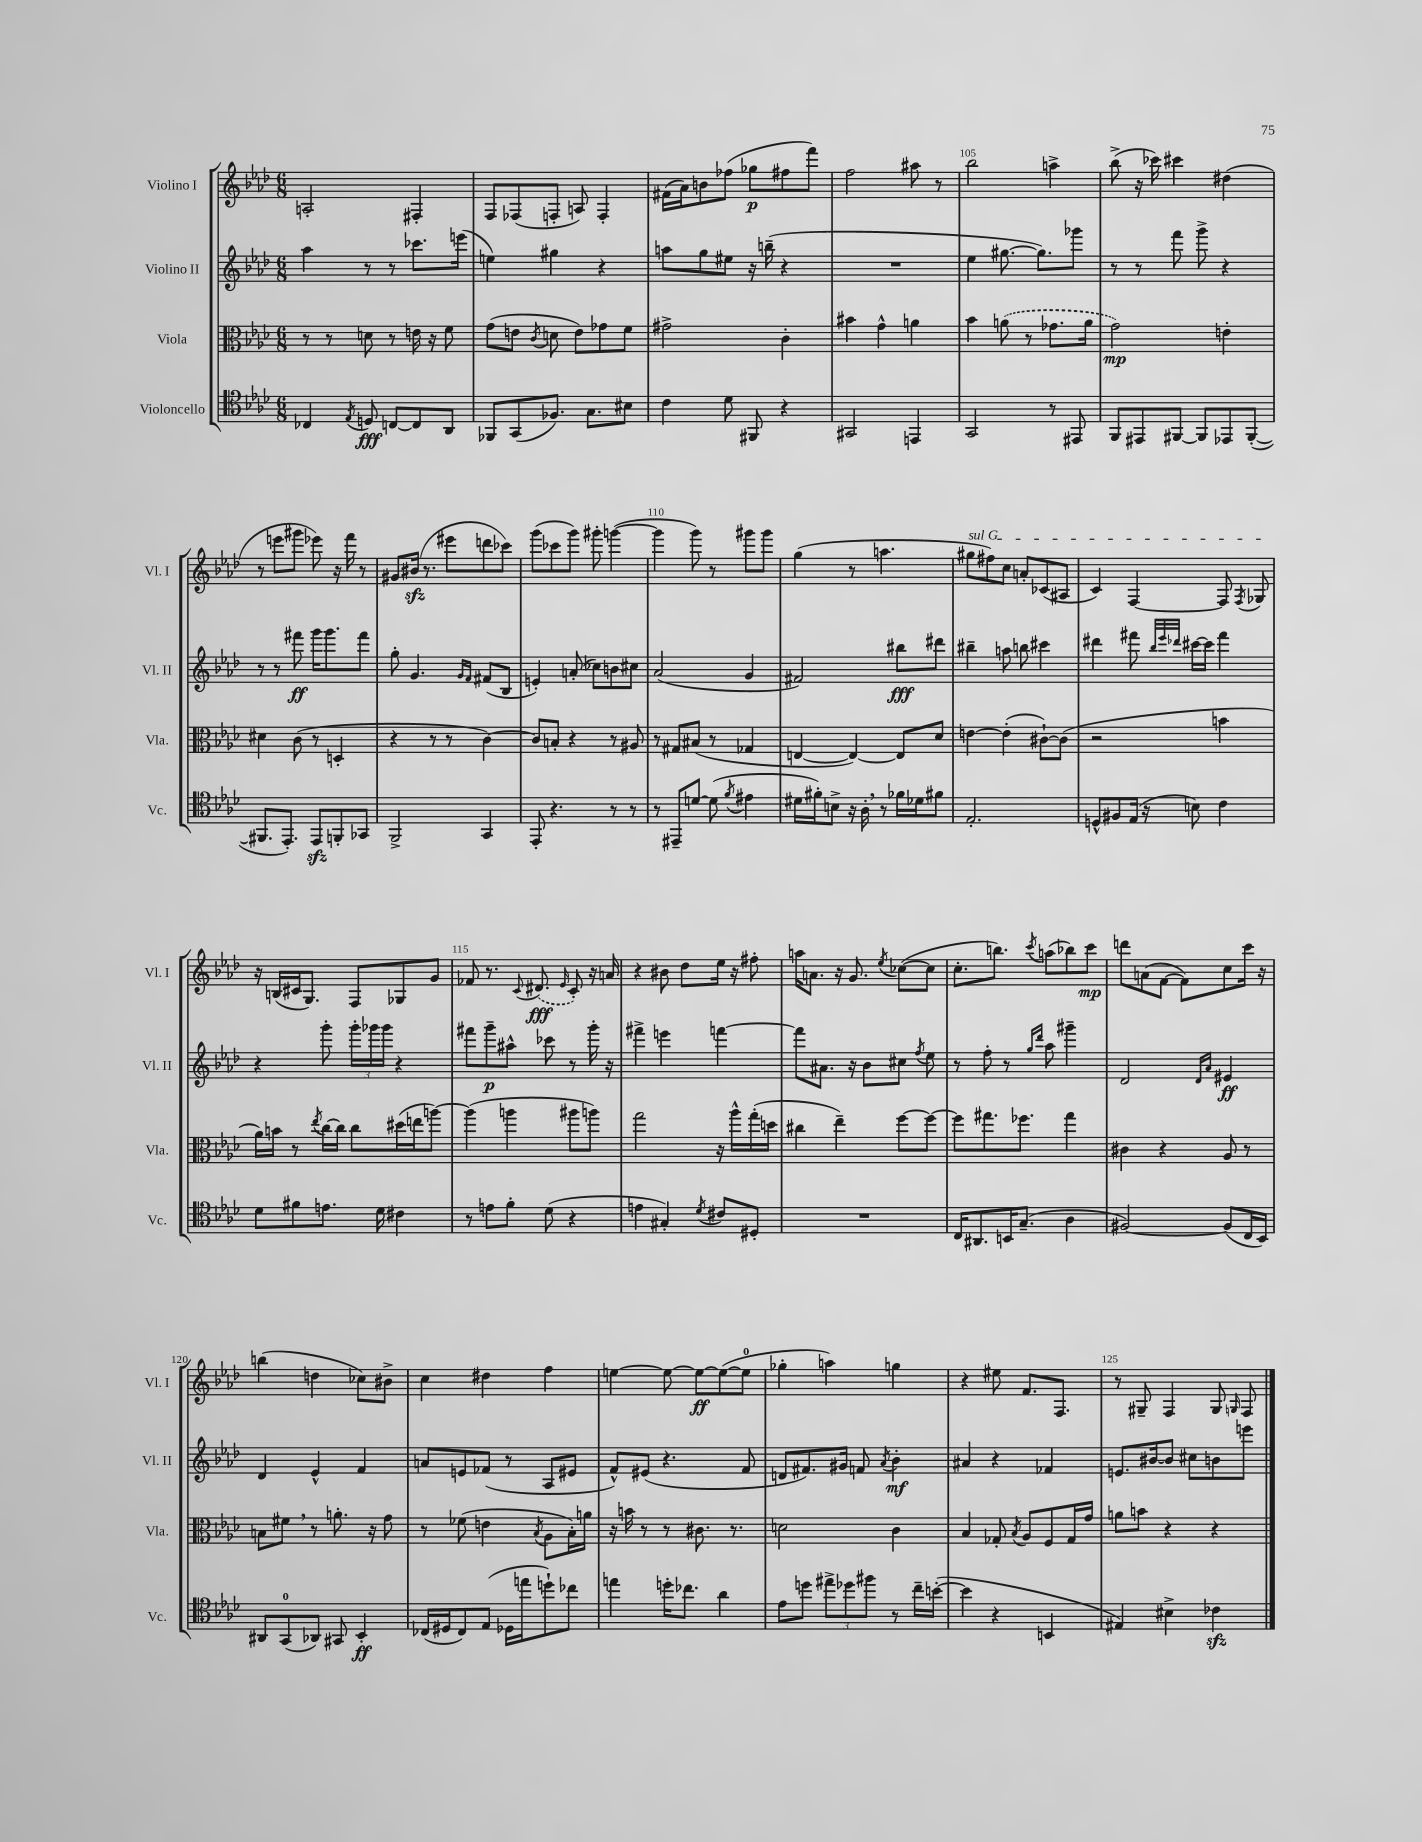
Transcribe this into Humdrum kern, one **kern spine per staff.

**kern	**kern	**kern	**kern
*staff4	*staff3	*staff2	*staff1
*clefC4	*clefC3	*clefG2	*clefG2
*k[b-e-a-d-]	*k[b-e-a-d-]	*k[b-e-a-d-]	*k[b-e-a-d-]
*M6/8	*M6/8	*M6/8	*M6/8
4C-	8r	4aa-	2A'
.	8r	.	.
8qE-	.	.	.
8D	8d	8r	.
[8C	8r	8r	.
8C]	16e	8.ccc-	4F#'
.	16r	.	.
8AA-	8f	.	.
.	.	(16eee	.
=	=	=	=
8FF-	(8g	4ee)	8F
(8GG	8e	.	(8F-
.	8qc	.	.
8.F-)	8d	4gg#	8F'
.	8e)	.	8A)
8.G	.	.	.
.	8g-	4r	4F'
8B#	8f	.	.
=	=	=	=
4c	2g#^	8aa	(16f#
.	.	.	16a-)
.	.	8gg	8b
8d-	.	8ee#	(8ff-
8FF#	.	16r	8gg-
.	.	(16bb~	.
4r	4c'	4r	8ff#
.	.	.	8fff)
=	=	=	=
2GG#	4b#	2.r	2ff
.	4g^^	.	.
4EE	4a	.	8aa#
.	.	.	8r
=	=	=	=
2GG	4b-	4ee-	2bb-
.	(8a	[8.gg#	.
.	8r	.	.
.	.	8.gg#])	.
8r	8.g-	.	4aa^
8EE#	.	8ggg-	.
.	16a	.	.
=	=	=	=
8FF	2g)	8r	(8bb-^
8EE#	.	8r	16r
.	.	.	16ccc-)
[8FF#	.	8fff	4ccc#
8FF#]	.	8ggg^	.
8EE-	4e'	4r	(4dd#
([8FF#'	.	.	.
=	=	=	=
8.FF#]	4d#	8r	8r
.	.	8r	8eee
8.EE-')	.	.	.
.	(8c	8fff#	8ggg#
8EE-	8r	16ggg	8eee-)
.	.	8.ggg	.
8FF'	4D'	.	16r
.	.	.	16fff
8GG-	.	8fff#	8r
=	=	=	=
2FF^	4r	8gg'	8g#
.	.	4.g	(16b#
.	.	.	8.r
.	8r	.	.
.	8r	.	8eee#
.	.	16qqg	.
.	.	16qqf	.
4GG	[4c)	(8f#	8ddd
.	.	8B-	8ccc-)
=	=	=	=
8EE-'	8c]	4e')	(8ggg
4.r	8B'	.	8ccc-
.	4r	(8a'	8ggg)
.	.	8cc-)	8ggg#'
8r	8r	8b	([4ggg
8r	8A#	8cc#	.
=	=	=	=
8r	8r	(2a-	4ggg]
8EE#~	8G#	.	.
[8d	(8B#	.	8ggg)
(8d]	8r	.	8r
8qf	.	.	.
4e#	4G-	4g	8ggg#
.	.	.	8ggg#
=	=	=	=
16d#	[4E	2f#)	(4gg
16f#')	.	.	.
8B^	.	.	.
16r	4E_)	.	8r
16A-'	.	.	.
8r	.	.	4.aa
16f-	8E]	8bb#	.
16d-	.	.	.
8f#	8d-	8ddd#	.
=	=	=	=
2.E-'	[4e	4bb#~	8gg#
.	.	.	8ff#)
.	(4e']	8aa	8cc
.	.	8bb	8a'
.	[8c#`)	4ccc#	(8c-
.	(8c#]	.	8A#
=	=	=	=
8D^^	2r	4ddd#	4c)
8F#	.	.	.
(16E-	.	8fff#	[4F
16r	.	.	.
.	.	32qqbb-	.
.	.	32qqeee-	.
.	.	32qqddd-	.
8B)	.	[16ccc#	.
.	.	16ccc#]	.
4c	4b	4fff#	8F]
.	.	.	8qF
.	.	.	8G-
=	=	=	=
8d-	16a-)	4r	16r
.	16b	.	(16B
8f#	8r	.	16c#
.	.	.	8.G)
.	8qee-	.	.
8.e	[16cc	8ggg'	.
.	16cc]	.	.
.	8cc	24ggg'	8F
.	.	24ggg-	.
16d-	.	.	.
.	.	24ggg-	.
4c#	(16dd#	4r	8G-
.	16ee	.	.
.	[8aa)	.	8g
=	=	=	=
8r	(4aa]	8fff#	8f-
8e	.	8ggg~	8.r
8f'	4aa	8aa#^^	.
.	.	.	8qqc
.	.	.	(8.d#
(8d-	.	8ccc-	.
.	.	.	16qqe-
4r	8aa#	8r	8c')
.	8aa)	16ggg'	16r
.	.	16r	16a
=	=	=	=
4e	2gg	4fff#^	4r
4G#')	.	4eee	8b#
.	.	.	8dd-
8qd-	.	.	.
8c#	16r	[4fff	16ee-
.	16aa-^^	.	16r
8D#'	(16gg'	.	8ff#'
.	16dd	.	.
=	=	=	=
2.r	4cc#	8fff]	16aa
.	.	.	8.a
.	.	8.a#	.
.	4ee-~)	.	16r
.	.	16r	8.g
.	.	8b-	.
.	.	.	8qee-
.	[8ff	8cc#	([8cc-
.	.	8qff	.
.	8ff_	8ee-	8cc-]
=	=	=	=
16C	8ff]	8r	8.cc'
8.AA#	.	.	.
.	8.gg#	8ff'	.
.	.	.	8.bb)
16BB	.	8r	.
(8.G~	8.ff-	.	.
.	.	16qqgg	.
.	.	16qqddd-	8qccc
.	.	8aa-	(8aa
4A-	4gg#	4ggg#~	8bb-)
.	.	.	8ccc
=	=	=	=
[2F#)	4c#	2d-	8ddd
.	.	.	(8a
.	4r	.	[8f
.	.	.	8f])
.	.	16qqd-	.
.	.	16qqa-	.
(8F#]	8A-	4e#	8cc
16C	8r	.	16ccc
16BB-)	.	.	16r
=	=	=	=
8AA#	8B	4d-	(4bb
(8GG	8f#	.	.
8AA-)	8r	4e-^^	4dd
8GG#	8.a'	.	.
4BB-'	.	4f	8cc-)
.	16r	.	.
.	8g	.	8b#^
=	=	=	=
(16C-	8r	8a	4cc
16D#	.	.	.
8C-)	(8f-	8e	.
(8E-	4e	(8f-	4dd#
16D-	.	8r	.
16ee	.	.	.
.	8qB-	.	.
8dd`)	8A-	8A-	4ff
8cc-	16B-')	8e#	.
.	16a	.	.
=	=	=	=
4ee	16r	8f^^)	[4ee
.	16b	.	.
.	8r	(8e#	.
16dd'	8r	4.r	8ee_
8.cc-	.	.	.
.	8.c#	.	8ee_
4a-	.	.	(8ee_
.	8.r	.	.
.	.	8f	8ee]
=	=	=	=
8e-	2d	8d	4gg-'
8dd	.	8.f#)	.
12ee#^	.	.	4aa)
.	.	16g#	.
12dd-	.	.	.
.	.	8f	.
12ff#	.	.	.
.	.	8qa-	.
8r	4c	4b-'	4gg
16cc~	.	.	.
([16b'	.	.	.
=	=	=	=
4b]	4B-	4a#	4r
4r	8G-'	4r	8ee#
.	8qB-	.	.
.	8A-	.	8.f
4BB	8F	4f-	.
.	.	.	8.F
.	16G-	.	.
.	16g	.	.
=	=	=	=
4E#)	8a	8.e	8r
.	8b	.	8G#~
.	.	[16b#	.
4B#^	4r	8b#]	4F
.	.	8cc#	.
4c-	4r	8b	8G#
.	.	.	16qqG
.	.	8eee	8F
==	==	==	==
*-	*-	*-	*-
